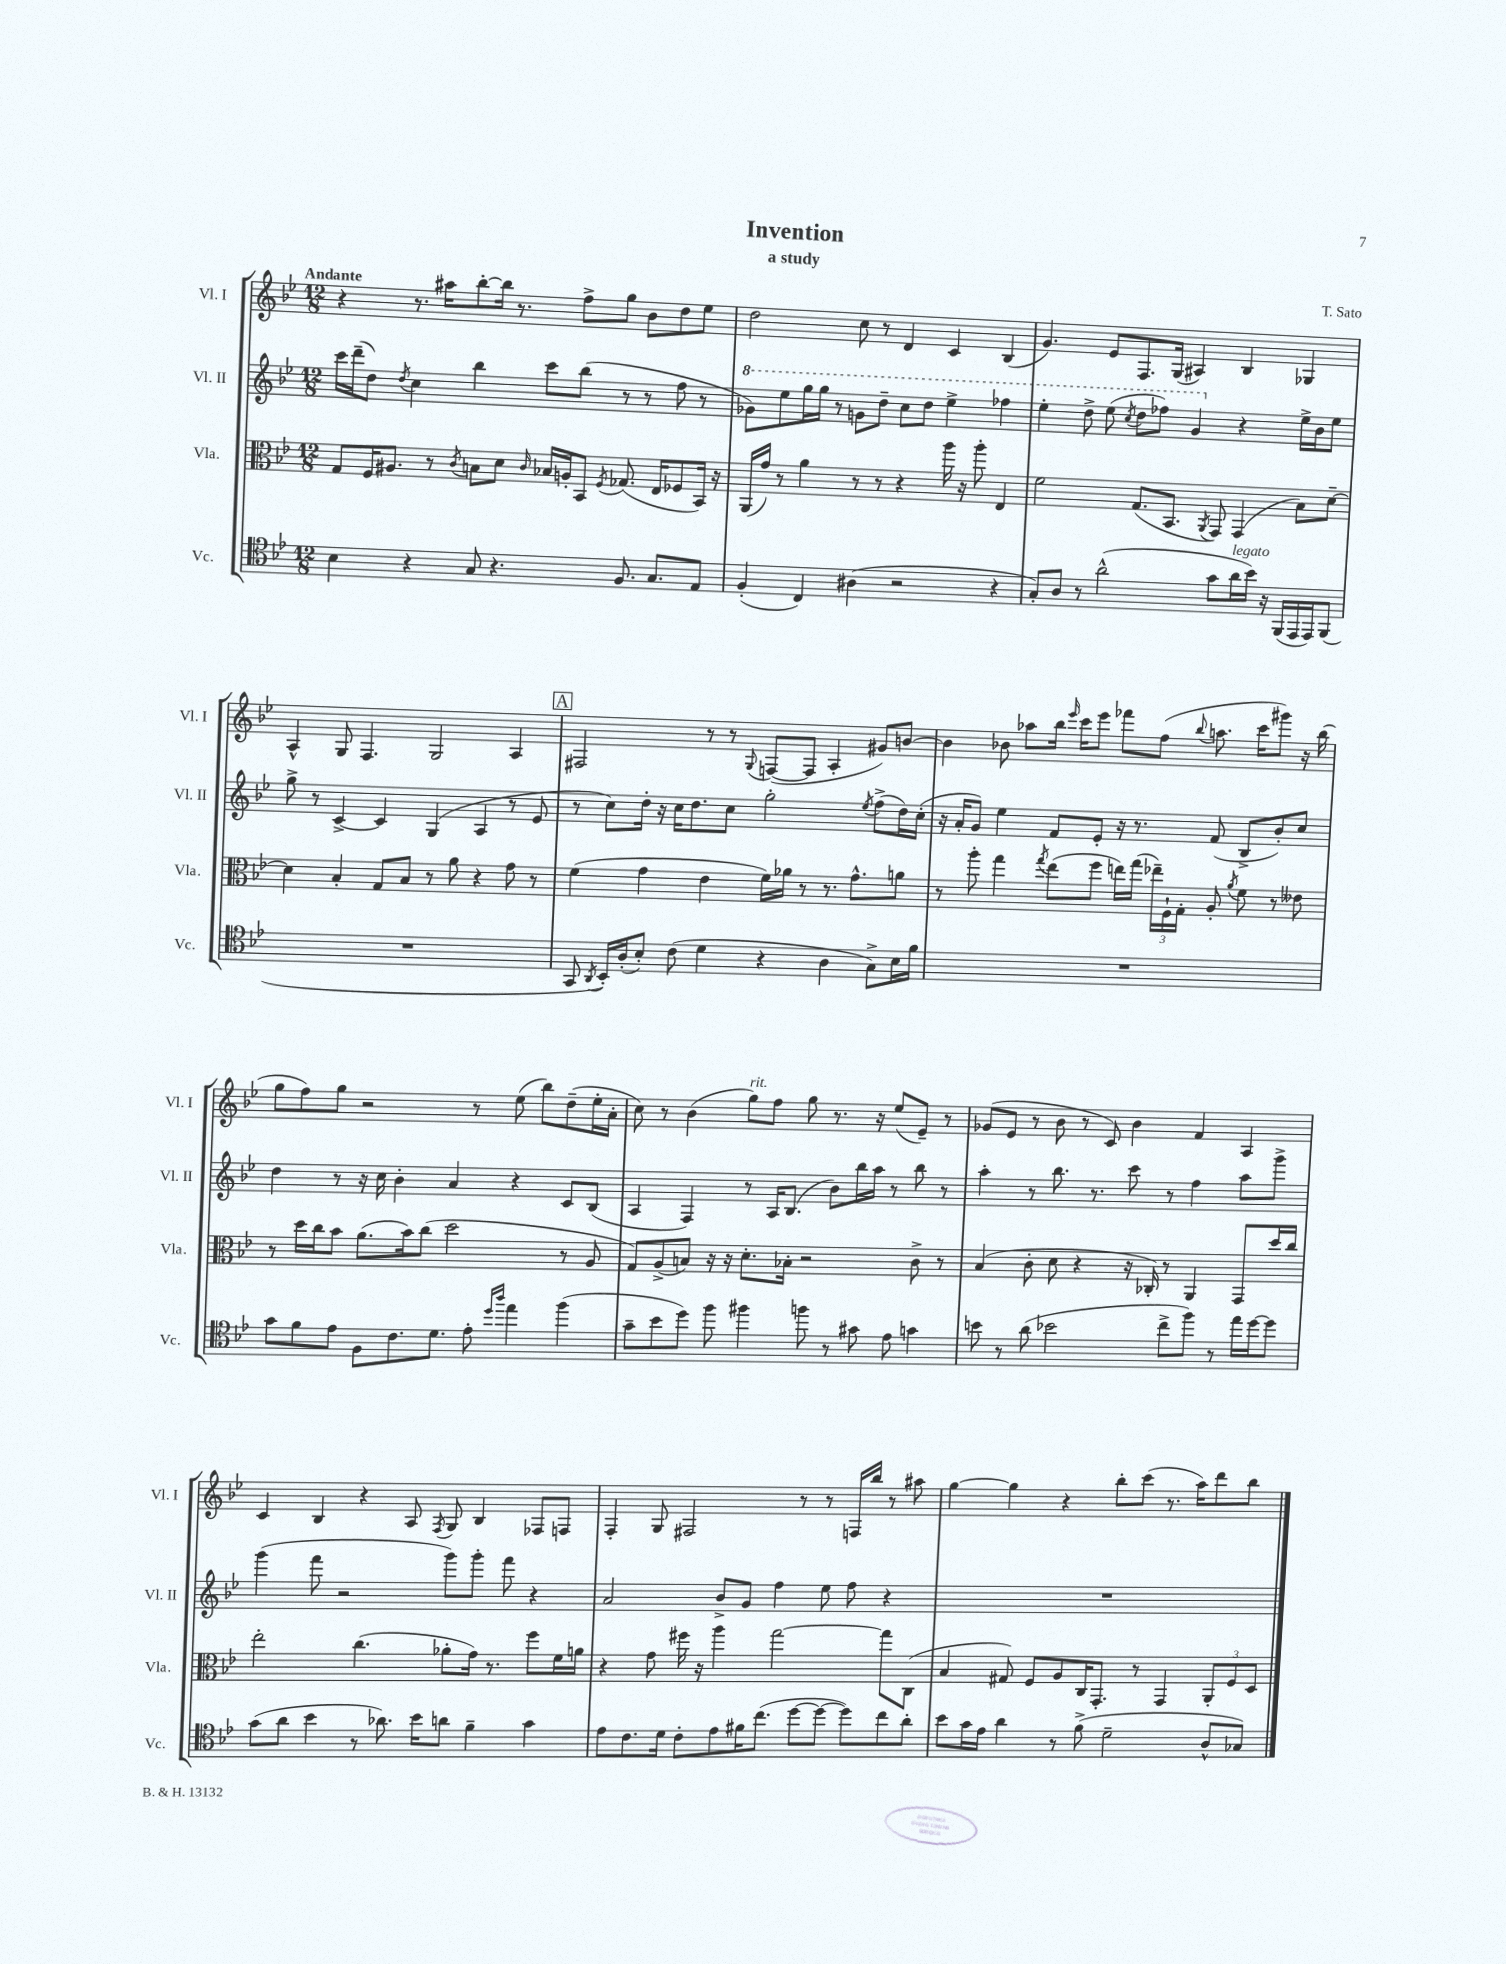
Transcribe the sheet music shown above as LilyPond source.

\header { title = "Invention" composer = "T. Sato" subtitle = "a study" }
<<
\new StaffGroup <<
\new Staff = "s0" \with { instrumentName = "Vl. I" shortInstrumentName = "Vl. I" } {
    \clef treble \key bes \major \numericTimeSignature \time 12/8 \tempo "Andante"
    \autoBeamOff r4 r8. ais''16[ bes''8~-. bes''16] r8. f''8[-> g''8] bes'8[ d''8 ees''8] |
    d''2 c''8 r8 d'4 c'4 bes4( |
    g'4.) ees'8[ f8. g16]( ais4) bes4 ges4 |
    a4-^ g8 f4. g2 a4 |
    \mark \markup { \box "A" } fis2 r8 r8 \appoggiatura { g8 } f8[~( f8] a4-. gis'8[) b'8]~ |
    b'4 bes'8 aes''8[ bes''16] \grace { ees'''16 } c'''16[ ees'''8] fes'''8[ f''8]( \appoggiatura { bes''8 } a''8. c'''16[ gis'''8]) r16 bes''16( |
    g''8[ f''8) g''8] r2 r8 ees''8( bes''8[) d''8--( ees''16-. a'16]-. |
    c''8) r8 bes'4( g''8[^\markup { \italic "rit." }) f''8] g''8 r8. r16 ees''8[( ees'8]--) r8 |
    ges'8[( ees'8] r8 bes'8 r8 c'8) bes'4 f'4 a4 |
    c'4 bes4 r4 a8 \acciaccatura { f8 } g8 bes4 fes8[ f8] |
    f4-. g8 fis2 r8 r8 f16[ bes''16] r8 ais''8 |
    g''4~ g''4 r4 bes''8[-. c'''8]( r8. a''16[) d'''8 bes''8] \bar "|." |
}
\new Staff = "s1" \with { instrumentName = "Vl. II" shortInstrumentName = "Vl. II" } {
    \clef treble \key bes \major \numericTimeSignature \time 12/8
    \autoBeamOff c'''16[ d'''16--( d''8]) \acciaccatura { d''8 } c''4 bes''4 c'''8[ bes''8]( r8 r8 f''8 r8 |
    \ottava #1 ges''8[) ees'''8 g'''16 g'''16] r8 g''8[ d'''8]-- c'''8[ d'''8] ees'''4-> fes'''4 |
    ees'''4-. d'''8-> ees'''8( \acciaccatura { c'''8 } d'''8[ fes'''8]) g''4 \ottava #0 r4 ees''16[-> bes'16 ees''8] |
    g''8-> r8 c'4~-> c'4 g4( a4 r8 ees'8 |
    \mark \markup { \box "A" } r8 c''8[) d''16]-. r16 c''16[ d''8. c''8] g''2-. \acciaccatura { ees''8 } f''8[->( d''16) c''16]-.( |
    r16 a'16[-. g'8]) ees''4 f'8[ ees'8]-. r16 r8. f'8( bes8[-> bes'8-.) c''8] |
    d''4 r8 r16 c''16 bes'4-. a'4 r4 c'8[ bes8]( |
    a4 f4) r8 a16[ bes8.]( bes'8[) bes''16 a''16] r8 bes''8 r8 |
    a''4-. r8 bes''8. r8. c'''8 r8 f''4 a''8[ g'''8]-> |
    g'''4( f'''8 r2 g'''8[) g'''8]-. f'''8 r4 |
    a'2 bes'8[-> g'8] f''4 ees''8 f''8 r4 |
    R1. \bar "|." |
}
\new Staff = "s2" \with { instrumentName = "Vla." shortInstrumentName = "Vla." } {
    \clef alto \key bes \major \numericTimeSignature \time 12/8
    \autoBeamOff g8[ f16 ais8.] r8 \acciaccatura { c'8 } b8[ d'8] \grace { c'16 } bes16[ a16-. bes,8] \acciaccatura { f8 } ges8.( ees16[ fes8 bes,16]) r16 |
    a,16[( g'16]) r8 a'4 r8 r8 r4 a''16 r16 a''8-. ees4 |
    f'2 g8.[( bes,8.] \acciaccatura { a,8 } g,8) g,4( bes8[) d'8]~-- |
    d'4 bes4-. g8[ bes8] r8 a'8 r4 g'8 r8 |
    \mark \markup { \box "A" } f'4( g'4 ees'4 f'16[) aes'16] r8 r8. g'8.[-^ a'8] |
    r8 a''8-. g''4 \acciaccatura { g''8 } ees''8[( f''8] e''16[) g''16]( \tuplet 3/2 { ees''16[--) f16-! g16]-. } a8-. \acciaccatura { a'8 } f'8 r8 eeses'8 |
    r8 d''16[ c''16 bes'8] a'8.[( bes'16) c''8]( d''2 r8 a8 |
    g8[) a8->( b8]) r16 r16 d'8.[-. bes16]-. r2 c'8-> r8 |
    bes4( c'8-. d'8 r4 r16 ces16-.) r8 a,4 g,8[ d''16 c''16] |
    ees''2-. c''4.( aes'8[-. g'16]) r8. f''8[ f'16 a'16] |
    r4 g'8 fis''16 r16 a''4 g''2~ g''8[ c8]( |
    bes4 gis8) f8[ a8 c16 g,8.]-. r8 g,4 \tuplet 3/2 { a,8[-. f8 d8] } \bar "|." |
}
\new Staff = "s3" \with { instrumentName = "Vc." shortInstrumentName = "Vc." } {
    \clef tenor \key bes \major \numericTimeSignature \time 12/8
    \autoBeamOff bes4 r4 g8 r4. f8. g8.[ ees8] |
    f4-.( c4) ais4( r2 r4 |
    g8[-.) a8] r8 a'2-^( g'8[ a'16^\markup { \italic "legato" } bes'16]) r16 f,16[( ees,16 ees,16) f,8]( |
    R1. |
    \mark \markup { \box "A" } g,8 \acciaccatura { a,8 } bes,16[-.) a16-.( bes8]-.) c'8( d'4 r4 a4 g8[->) bes16 f'16] |
    R1. |
    g'8[ f'8 ees'8] f8[ c'8. d'8.] ees'8-. \grace { d''16[ a''16] } ees''4 f''4( |
    g'8[-- bes'8 d''8]) f''8 fis''4 f''8 r8 gis'8 ees'8 g'4 |
    b'8 r8 a'8( bes'2 c''8[-> f''8]) r8 ees''16[ d''16~ d''8] |
    g'8[( a'8] bes'4 r8 aes'8.) bes'16[ a'8] f'4-- g'4 |
    ees'8[ c'8. d'16] c'8[-. ees'8 fis'16 c''8.]( d''8[~ d''8]~ d''8[) c''8 a'8]-. |
    bes'8[ g'16 ees'16] a'4 r8 f'8->( d'2-- a8[-^ ges8]) \bar "|." |
}
>>
>>
\layout { \context { \Score \remove "Bar_number_engraver" } }
